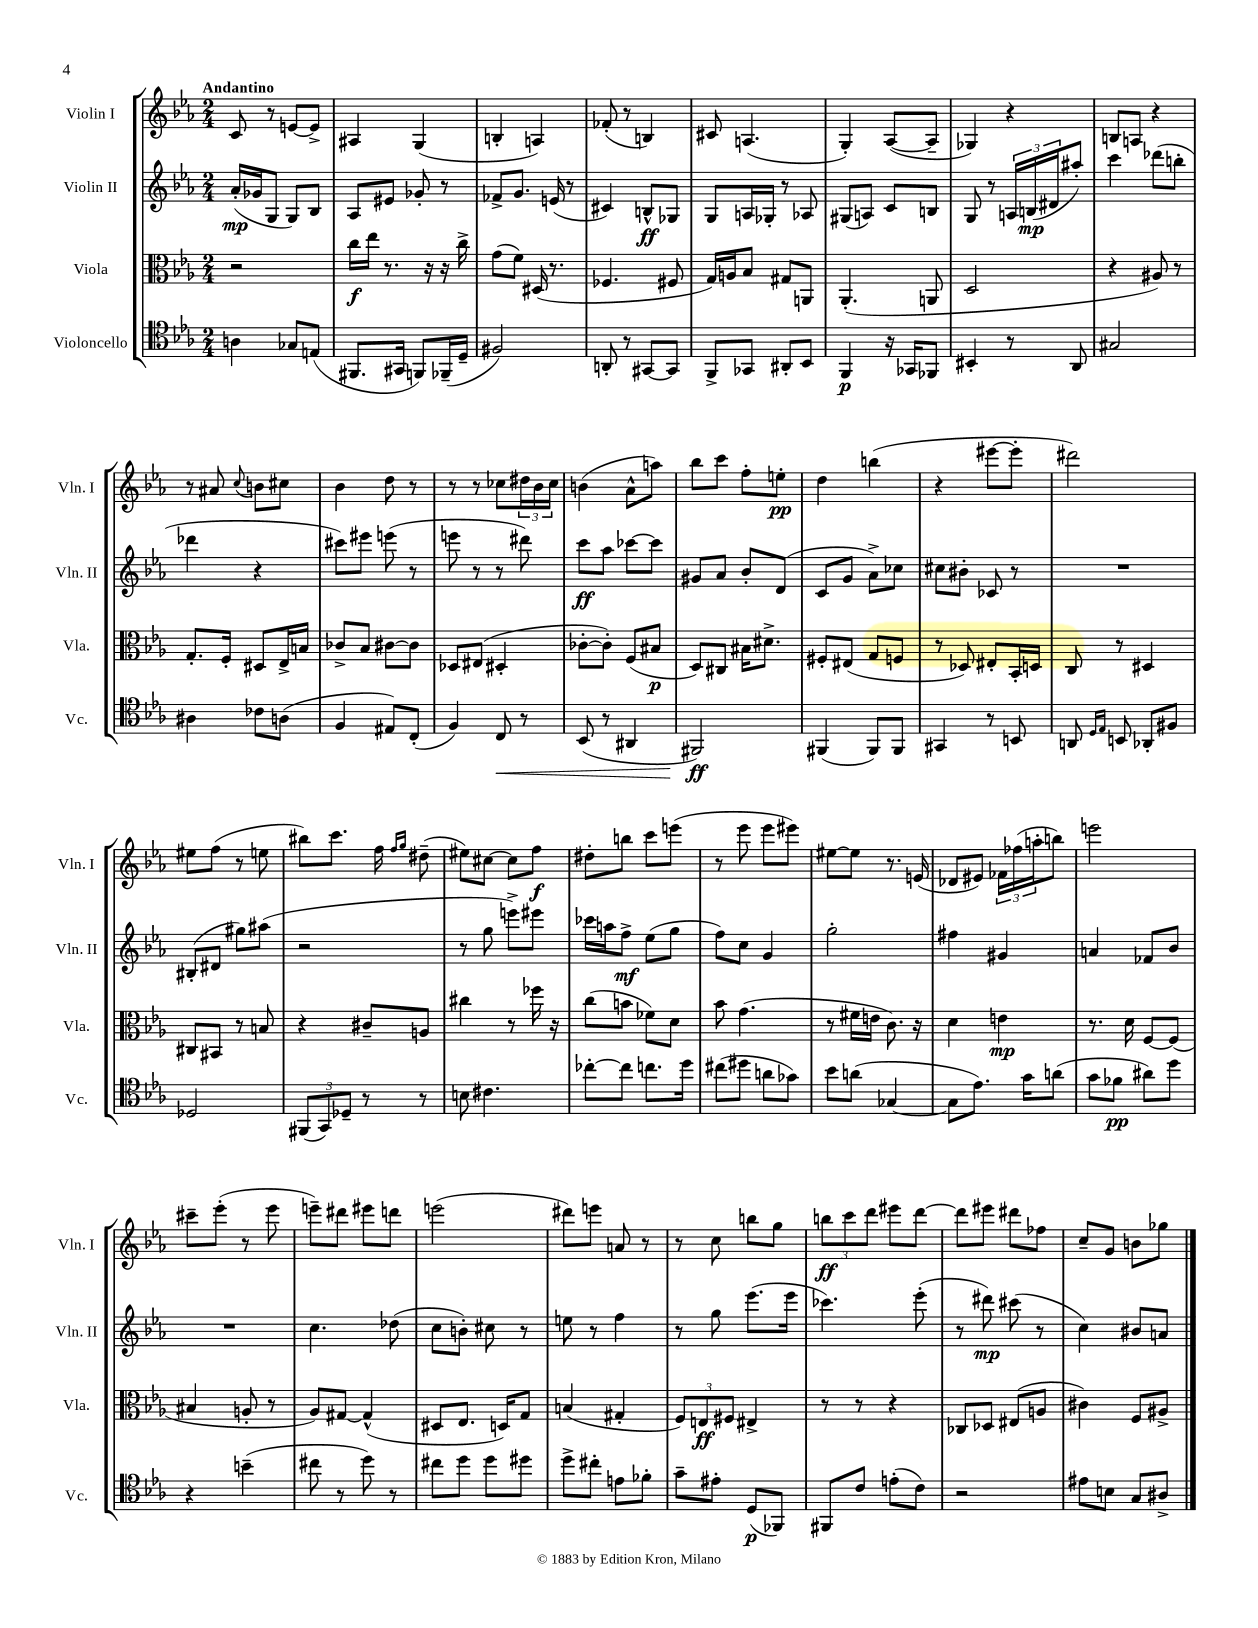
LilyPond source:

<<
\new StaffGroup <<
\new Staff = "s0" \with { instrumentName = "Violin I" shortInstrumentName = "Vln. I" } {
    \clef treble \key ees \major \numericTimeSignature \time 2/4 \tempo "Andantino"
    c'8 r8 e'8~ e'8-> |
    ais4 g4( |
    b4-. a4) |
    fes'8-.( r8 b4) |
    cis'8 a4.( |
    g4-.) aes8~( aes8-- |
    ges4) r4 |
    b8 a8 r4 |
    r8 ais'8 \appoggiatura { c''8 } b'8 cis''8 |
    bes'4 d''8 r8 |
    r8 r8 ces''8 \tuplet 3/2 { dis''16 bes'16 ces''16 } |
    b'4( aes'8-^ a''8) |
    bes''8 c'''8 f''8-. e''8-.\pp |
    d''4 b''4( |
    r4 eis'''8~ eis'''8-. |
    dis'''2) |
    eis''8 f''8( r8 e''8 |
    bis''8) c'''8. f''16 \grace { f''16 g''16 } dis''8--( |
    eis''8) cis''8~ cis''8 f''8\f |
    dis''8-. b''8 c'''8 e'''8( |
    r8 ees'''8 ees'''8 eis'''8) |
    eis''8~ eis''8 r8. e'16( |
    des'8 eis'8) \tuplet 3/2 { fes'16 fes''16( a''16-. } b''8) |
    e'''2 |
    cis'''8-- ees'''8-.( r8 ees'''8 |
    e'''8--) dis'''8 eis'''8 d'''8 |
    e'''2( |
    dis'''8) e'''8 a'8 r8 |
    r8 c''8 b''8 g''8 |
    \tuplet 3/2 { b''8\ff c'''8 d'''8 } eis'''8 d'''8~ |
    d'''8 eis'''8 dis'''8 fes''8 |
    c''8-- g'8 b'8 ges''8 \bar "|." |
}
\new Staff = "s1" \with { instrumentName = "Violin II" shortInstrumentName = "Vln. II" } {
    \clef treble \key ees \major \numericTimeSignature \time 2/4
    aes'16-.\mp( ges'16 g8 g8) bes8 |
    aes8 eis'8 ges'8-. r8 |
    fes'8-> g'8. e'16( r8 |
    cis'4) b8-^\ff ges8 |
    g8 a16 ges16-. r8 aes8 |
    gis8( a8) c'8 b8 |
    g8 r8 \tuplet 3/2 { a16 b16\mp( dis'16 } ais''8-.) |
    c'''4 des'''8( b''8-. |
    des'''4 r4 |
    cis'''8) eis'''8 e'''8( r8 |
    e'''8 r8 r8 dis'''8) |
    c'''8\ff aes''8 ces'''8~ ces'''8 |
    gis'8 aes'8 bes'8-. d'8( |
    c'8 g'8 aes'8->) ces''8 |
    cis''8 bis'8-. ces'8 r8 |
    R2 |
    bis8-.( dis'8 gis''8) ais''8( |
    r2 |
    r8 g''8 e'''8->) eis'''8 |
    ces'''16 a''16 f''8->\mf ees''8( g''8 |
    f''8) c''8 g'4 |
    g''2-. |
    fis''4 gis'4 |
    a'4 fes'8 bes'8 |
    R2 |
    c''4. des''8( |
    c''8 b'8-.) cis''8 r8 |
    e''8 r8 f''4 |
    r8 g''8 ees'''8.( ees'''16 |
    ces'''4.) ees'''8-.( |
    r8 dis'''8\mp) cis'''8( r8 |
    c''4) bis'8 a'8 \bar "|." |
}
\new Staff = "s2" \with { instrumentName = "Viola" shortInstrumentName = "Vla." } {
    \clef alto \key ees \major \numericTimeSignature \time 2/4
    r2 |
    c''16\f ees''16 r8. r16 r16 c''16-> |
    g'8( f'8) dis16( r8. |
    fes4. fis8 |
    g16) a16 bes8 gis8 a,8 |
    aes,4.-.( a,8 |
    d2 |
    r4 ais8) r8 |
    g8.-. f16-. dis8 ees16-> b16 |
    ces'8-> bes8 cis'8~ cis'8 |
    des8 eis8( dis4-. |
    ces'8~-. ces'8-.) f8( bis8\p |
    d8) cis8 bis16 dis'8.-> |
    fis8-. eis8( g8 f8 |
    r8 des8) eis8-. bes,16-. d16 |
    c8 r8 dis4 |
    cis8 bis,8 r8 b8 |
    r4 cis'8-- a8 |
    cis''4 r8 fes''16 r16 |
    c''8( b'8 fes'8) d'8 |
    bes'8 g'4.( |
    r8 fis'16 e'16 c'8.) r16 |
    d'4 e'4\mp |
    r8. d'16 f8~ f8( |
    bis4 a8-. r8 |
    aes8) gis8~ gis4-^( |
    dis8 ees8. d16) g8 |
    b4( gis4-. |
    \tuplet 3/2 { f8) e8\ff fis8 } eis4-> |
    r8 r8 r4 |
    ces8 des8 eis8( a8 |
    cis'4) f8 ais8-> \bar "|." |
}
\new Staff = "s3" \with { instrumentName = "Violoncello" shortInstrumentName = "Vc." } {
    \clef tenor \key ees \major \numericTimeSignature \time 2/4
    a4 ges8 e8( |
    fis,8. gis,16 f,8) fes,16--( d16-- |
    fis2) |
    a,8-. r8 gis,8~ gis,8 |
    f,8-> ges,8 ais,8-. bes,8 |
    f,4\p r16 ges,16 fes,8 |
    bis,4-. r8 aes,8 |
    gis2 |
    ais4 ces'8 a8( |
    f4 eis8) c8-.( |
    f4) c8\< r8 |
    bes,8( r8 ais,4 |
    fis,2\ff\!) |
    fis,4( fis,8) fis,8 |
    gis,4 r8 b,8 |
    a,8 \grace { d16 ees16 } b,8 aes,8-. fis8 |
    des2 |
    \tuplet 3/2 { fis,8( g,8) des8-- } r8 r8 |
    b8 cis'4. |
    ces''8~-. ces''8 c''8. d''16 |
    cis''8( dis''8 a'8 ges'8) |
    bes'8 a'8( ges4~ |
    ges8 ees'8.) g'16 a'8( |
    g'8 fes'8\pp ais'8) d''8 |
    r4 b'4--( |
    cis''8 r8 d''8) r8 |
    cis''8 d''8 d''8 dis''8 |
    d''8-> cis''8-. e'8 fes'8-. |
    g'8-- eis'8-. d8\p( fes,8) |
    fis,8 c'8 e'8-.( c'8) |
    r2 |
    eis'8 b8 g8 ais8-> \bar "|." |
}
>>
>>
\layout { \context { \Score \remove "Bar_number_engraver" } }
